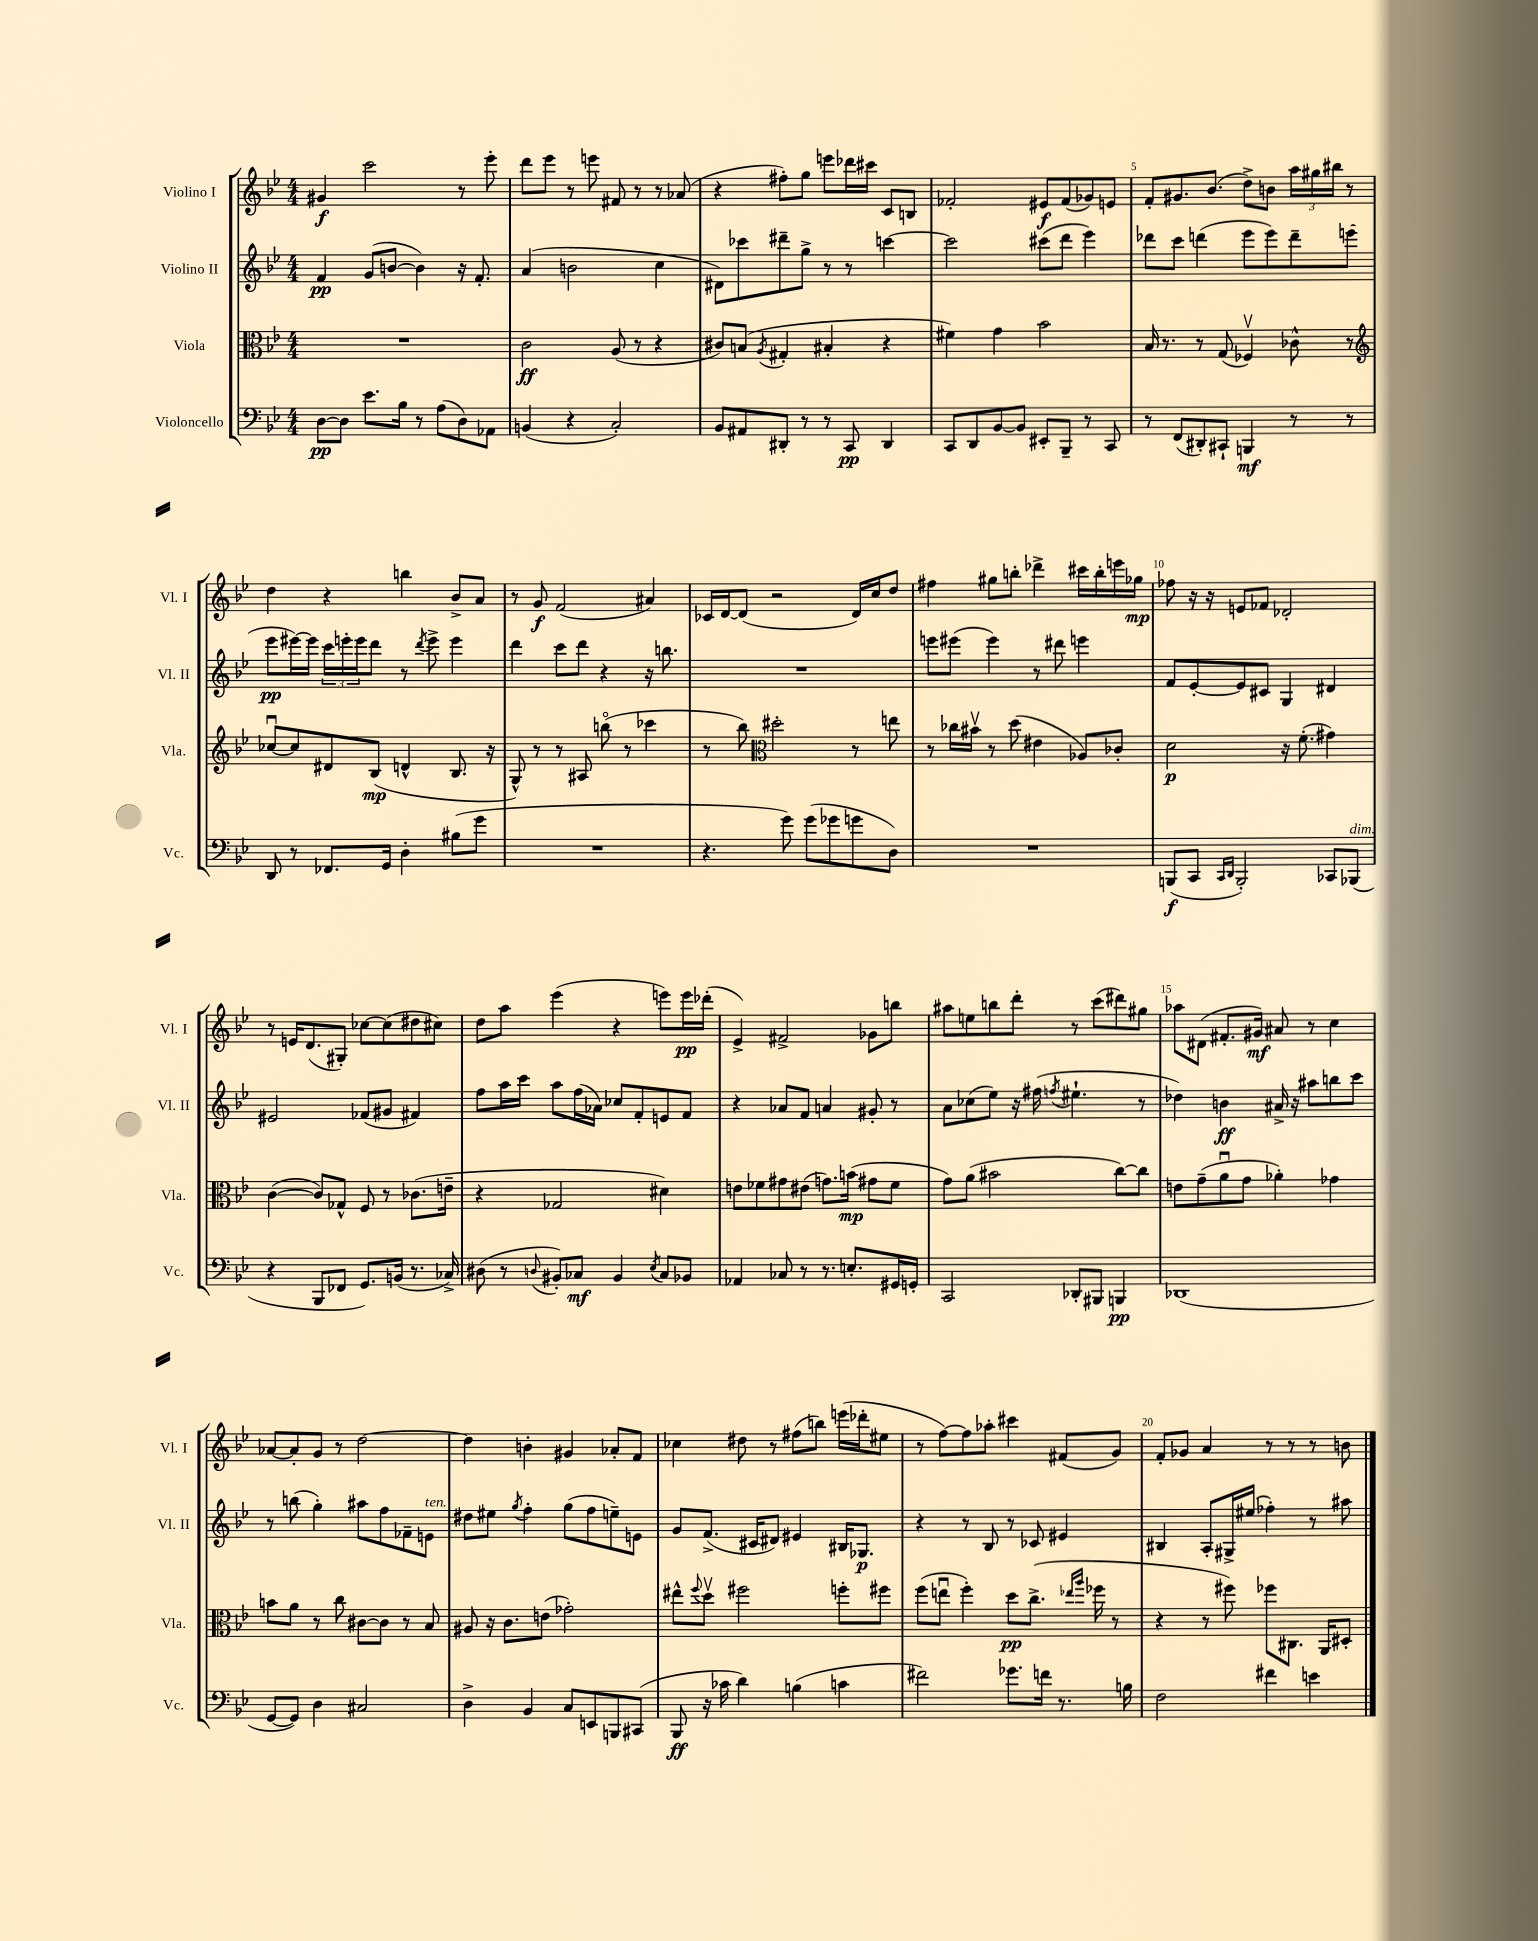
<<
\new StaffGroup <<
\new Staff = "s0" \with { instrumentName = "Violino I" shortInstrumentName = "Vl. I" } {
    \clef treble \key bes \major \numericTimeSignature \time 4/4
    gis'4\f c'''2 r8 ees'''8-. |
    d'''8 ees'''8 r8 e'''8 fis'8 r8 r8 aes'8( |
    r4 fis''8-.) g''8 e'''8 des'''16 cis'''16 c'8 b8 |
    fes'2-. eis'8\f fes'8( ges'8) e'8 |
    f'8-. gis'8. bes'8.( d''8->) b'8 \tuplet 3/2 { a''16 gis''16 bis''16 } r8 |
    d''4 r4 b''4 bes'8-> a'8 |
    r8 g'8\f f'2( ais'4) |
    ces'16 d'16~ d'8( r2 d'16) c''16 d''8 |
    fis''4 gis''8 b''8-. des'''4-> cis'''16 b''16-. e'''16 ges''16\mp |
    fes''8 r16 r16 e'8 fes'8 des'2-. |
    r8 e'16 d'8.( gis8-.) ces''8~ ces''8( dis''8 cis''8) |
    d''8 a''8 ees'''4( r4 e'''8) e'''16\pp des'''16-.( |
    ees'4->) fis'2-> ges'8 b''8 |
    ais''8 e''8 b''8 d'''8-. r8 c'''8( dis'''8) gis''8 |
    aes''8 dis'8( fis'8.-. gis'16\mf) ais'8 r8 c''4 |
    aes'8~ aes'8-. g'8 r8 d''2~ |
    d''4 b'4-. gis'4 aes'8-. f'8 |
    ces''4 dis''8 r8 fis''8( b''8) e'''16( des'''16-. eis''8 |
    r8 f''8~) f''8 aes''8-. cis'''4 fis'8( g'8) |
    f'8-. ges'8 a'4 r8 r8 r8 b'8 \bar "|." |
}
\new Staff = "s1" \with { instrumentName = "Violino II" shortInstrumentName = "Vl. II" } {
    \clef treble \key bes \major \numericTimeSignature \time 4/4
    f'4\pp g'8( b'8~ b'4) r16 f'8.-. |
    a'4( b'2 c''4 |
    dis'8) ces'''8 dis'''8-- g''8-> r8 r8 c'''4~ |
    c'''2 cis'''8( d'''8 ees'''4) |
    des'''8 c'''8 d'''4( ees'''8 ees'''8) d'''8-- e'''8( |
    ees'''8\pp eis'''16~) eis'''16 \tuplet 3/2 { c'''16 e'''16-. e'''16 } d'''8 r8 \acciaccatura { d'''8 } e'''8-> e'''4 |
    d'''4 c'''8 d'''8 r4 r16 b''8. |
    R1 |
    e'''8 eis'''8( eis'''4) r8 dis'''8 e'''4 |
    f'8 ees'8~-. ees'8 cis'8 g4 dis'4 |
    eis'2 fes'8( gis'8 fis'4) |
    f''8 a''16 c'''16 a''8 f''16( aes'16) ces''8 f'8-. e'8 f'8 |
    r4 aes'8 f'8 a'4 gis'8-. r8 |
    a'8 ces''8( ees''8) r16 fis''16( \acciaccatura { f''8 } eis''4.-! r8 |
    des''4) b'4\ff ais'16-> r16 ais''8 b''8 c'''8 |
    r8 b''8( g''4-.) ais''8 f''8 fes'8-- e'8^\markup { \italic "ten." } |
    dis''8 eis''8 \acciaccatura { g''8 } f''4-. g''8( f''8 e''8--) e'8 |
    g'8 f'8.->( cis'16 dis'8) eis'4 bis16 ges8.\p |
    r4 r8 bes8 r8 ces'8 eis'4 |
    bis4 a8-. gis16-> eis''16( fes''4-.) r8 ais''8 \bar "|." |
}
\new Staff = "s2" \with { instrumentName = "Viola" shortInstrumentName = "Vla." } {
    \clef alto \key bes \major \numericTimeSignature \time 4/4
    R1 |
    c'2\ff a8( r8 r4 |
    cis'8) b8( \acciaccatura { a8 } gis4-. bis4-. r4 |
    fis'4) g'4 bes'2 |
    bes16 r8. r8 g8( fes4\upbow) ces'8-^ r8 |
    \clef treble ces''8~\downbow ces''8 dis'8 bes8\mp( d'4-^ bes8. r16 |
    g8-^) r8 r8 ais8 b''8\flageolet( r8 ces'''4 |
    r8 bes''8) \clef alto dis''2-. r8 e''8 |
    r8 ces''16 bis'16\upbow r8 d''8( eis'4 aes8) ces'8-. |
    d'2\p r16 f'8.-.( gis'4) |
    c'4~( c'8) ges8-^ f8 r8 ces'8.( e'16-- |
    r4 ges2 dis'4) |
    e'8 fes'8 gis'8 eis'8( g'8.) b'16\mp( gis'8 fes'8 |
    g'8) a'8( bis'2 c''8~) c''8 |
    e'8 g'8--( a'8\downbow g'8 aes'4-.) ges'4 |
    b'8 a'8 r8 c''8 cis'8~ cis'8 r8 bes8 |
    ais8 r16 c'8. e'8( ges'2-.) |
    eis''8-^ \appoggiatura { f''8 } d''8\upbow fis''2 f''8-. fis''8 |
    f''8( e''8\downbow f''4-.) d''8\pp c''8.->( \grace { ees''16 a''16 } fes''16 r8 |
    r4 r8 fis''8) fes''8 cis8. a,16 dis8-. \bar "|." |
}
\new Staff = "s3" \with { instrumentName = "Violoncello" shortInstrumentName = "Vc." } {
    \clef bass \key bes \major \numericTimeSignature \time 4/4
    d8~\pp d8 ees'8. bes16 r8 a8( d8) aes,8 |
    b,4( r4 c2-.) |
    bes,8 ais,8 dis,8-. r8 r8 c,8\pp dis,4 |
    c,8 d,8 bes,8~ bes,8 eis,8-. bes,,8-- r8 c,8 |
    r8 f,8( dis,8-.) cis,8-! b,,4\mf r8 r8 |
    d,8 r8 fes,8. g,16 d4-. bis8( g'8 |
    R1 |
    r4. g'8) g'8( ges'8 g'8 d8) |
    R1 |
    b,,8\f( c,8 \grace { c,16 d,16 } b,,2-.) ces,8 bes,,8^\markup { \italic "dim." }( |
    r4 bes,,8 fes,8 g,8.) b,16( r8. ces16->) |
    dis8( r8 \appoggiatura { d8 } bis,8-.) ces8\mf bis,4 \acciaccatura { ees8 } ces8 bes,8 |
    aes,4 ces8 r8 r8. e8.-. gis,16 g,16-. |
    c,2 des,8-. bis,,8 b,,4\pp |
    des,1( |
    g,8~ g,8) d4 cis2 |
    d4-> bes,4 c8 e,8 b,,8 cis,8( |
    bes,,8\ff r16 ces'16 d'4) b4( c'4 |
    fis'2) ges'8. f'16 r8. b16 |
    f2 fis'4 e'4 \bar "|." |
}
>>
>>
\layout { \context { \Score \override BarNumber.break-visibility = ##(#f #t #t) barNumberVisibility = #(every-nth-bar-number-visible 5) } }
